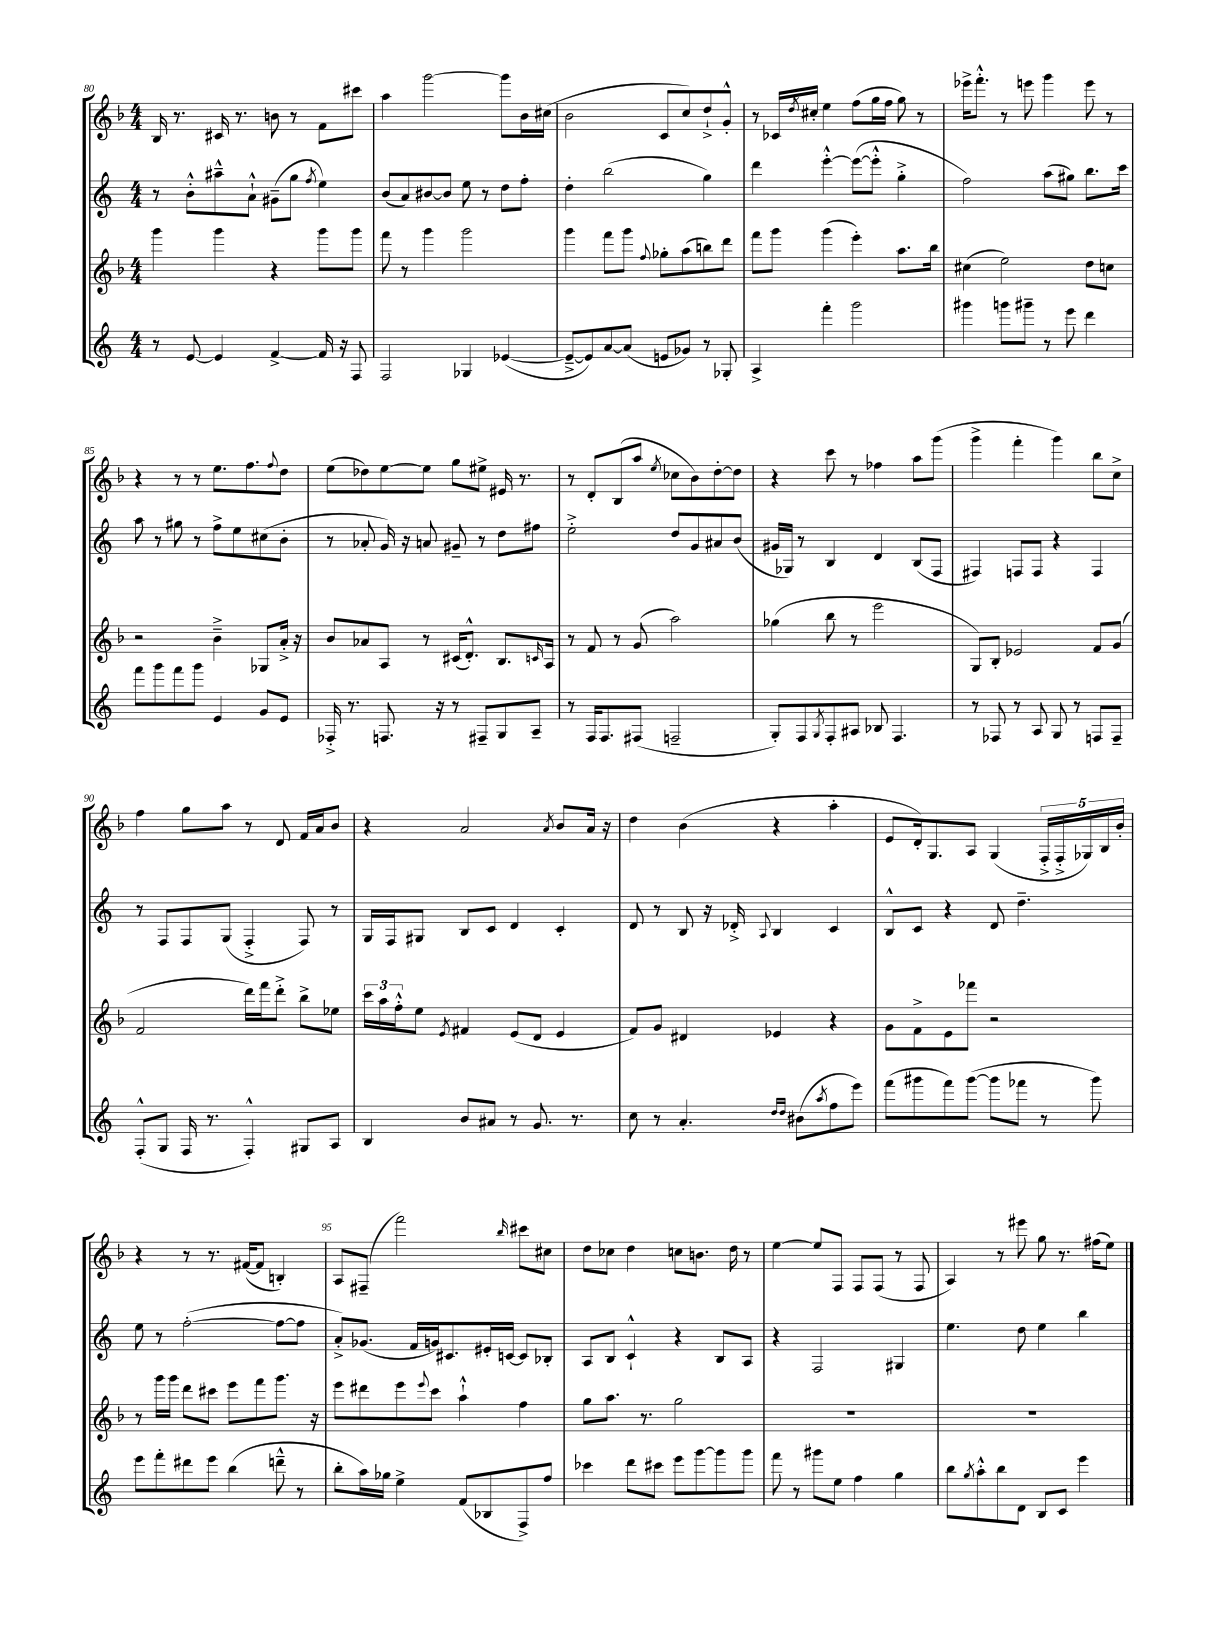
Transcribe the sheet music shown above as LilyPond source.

<<
\new StaffGroup <<
\new Staff = "s0" {
    \clef treble \key f \major \numericTimeSignature \time 4/4
    bes16 r8. cis'16 r8. b'8 r8 f'8 cis'''8 |
    a''4 g'''2~ g'''8 bes'16 cis''16( |
    bes'2 c'8 c''8) d''8-!-> g'8-.-^ |
    r8 ces'16 \acciaccatura { d''8 } cis''16-. e''4 f''8( g''16 f''16 g''8) r8 |
    ees'''16-> f'''8.-.-^ r8 e'''8 g'''4 e'''8 r8 |
    r4 r8 r8 e''8. f''8. \appoggiatura { f''8 } d''8 |
    e''8( des''8) e''8~ e''8 g''8 eis''8-> eis'16 r8. |
    r8 d'8-. bes8( a''8 \acciaccatura { e''8 } ces''8 bes'8) d''8~-. d''8 |
    r4 c'''8 r8 fes''4 a''8 g'''8( |
    g'''4-> f'''4-. g'''4) bes''8 c''8-> |
    f''4 g''8 a''8 r8 d'8 f'16 a'16 bes'8 |
    r4 a'2 \acciaccatura { a'8 } bes'8 a'16 r16 |
    d''4 bes'4( r4 a''4-. |
    e'8 d'16-.) g8. a8 g4( \tuplet 5/4 { f16-.-> f16-.-> ges16) bes16 bes'16-. } |
    r4 r8 r8. fis'16~( fis'8 b4-.) |
    a8 fis8--( f'''2) \grace { bes''16 } cis'''8 cis''8 |
    d''8 ces''8 d''4 c''8 b'8. d''16 r8 |
    e''4~ e''8 f8 f8 f8( r8 f8 |
    a4) r8 eis'''8 g''8 r8. fis''16( e''8) \bar "|." |
}
\new Staff = "s1" {
    \clef treble \key c \major \numericTimeSignature \time 4/4
    r8 b'8-.-^ ais''8---^ a'8-!-^ gis'8--( g''8 \acciaccatura { f''8 } e''4) |
    b'8( a'8) bis'8~ bis'8 e''8 r8 d''8 f''8-. |
    d''4-. b''2( g''4) |
    d'''4 e'''4~-.-^ e'''8~( e'''8-.-^ g''4-.-> |
    f''2) a''8( gis''8) b''8. c'''16 |
    a''8 r8 gis''8 r8 f''8-> e''8 cis''8( b'8-. |
    r8 aes'8-. g'16) r16 a'8 gis'8-- r8 d''8 fis''8 |
    e''2-.-> d''8 g'8 ais'8 b'8( |
    gis'16 ges16) r8 b4 d'4 b8( f8 |
    fis4) f8 f8 r4 f4 |
    r8 f8 f8 g8( f4-.-> f8) r8 |
    g16 f16 gis8 b8 c'8 d'4 c'4-. |
    d'8 r8 b8 r16 des'16-.-> \appoggiatura { a8 } b4 c'4 |
    b8-^ c'8 r4 d'8 d''4.-- |
    e''8 r8 f''2~-.( f''8~ f''8 |
    a'8-.->) ges'8.( f'16 g'16) cis'8. eis'16-. c'16~ c'8 bes8-. |
    a8 b8 c'4-!-^ r4 b8 a8 |
    r4 f2 gis4 |
    e''4. d''8 e''4 b''4 \bar "|." |
}
\new Staff = "s2" {
    \clef treble \key f \major \numericTimeSignature \time 4/4
    g'''4 g'''4 r4 g'''8 g'''8 |
    f'''8 r8 g'''4 g'''2 |
    g'''4 f'''8 g'''8 \appoggiatura { f''8 } ges''8-. a''8( b''8) d'''8 |
    f'''8 g'''8 g'''4( e'''4-.) a''8. bes''16 |
    cis''4( e''2) d''8 c''8 |
    r2 bes'4---> ges8 a'16-.-> r16 |
    bes'8 aes'8 a8 r8 cis'16( d'8.-.-^) bes8. \grace { c'16 } a16 |
    r8 f'8 r8 g'8( a''2) |
    ges''4( bes''8 r8 e'''2 |
    g8) bes8-. ees'2 f'8 g'8( |
    f'2 d'''16) f'''16 d'''8-.-> bes''8-> ees''8 |
    \tuplet 3/2 { c'''16 a''16 f''16-.-^ } e''8 \acciaccatura { e'8 } fis'4 e'8( d'8 e'4 |
    f'8) g'8 dis'4 ees'4 r4 |
    g'8 f'8-> e'8 fes'''8 r2 |
    r8 g'''16 g'''16 d'''8 cis'''8 e'''8 f'''8 g'''8. r16 |
    e'''8 dis'''8 e'''8 \appoggiatura { e'''8 } c'''8 a''4-!-^ f''4 |
    g''8 a''8. r8. g''2 |
    R1 |
    R1 \bar "|." |
}
\new Staff = "s3" {
    \clef treble \key c \major \numericTimeSignature \time 4/4
    r8 e'8~ e'4 f'4~-> f'16 r16 f8 |
    f2 ges4 ees'4~( |
    ees'8~---> ees'8) a'8~ a'8( e'8 ges'8) r8 ges8-. |
    a4-> f'''4-. g'''2 |
    gis'''4 g'''8 gis'''8-- r8 e'''8 d'''4 |
    f'''8 g'''8 f'''8 g'''8 e'4 g'8 e'8 |
    fes16-.-> r8. f8. r16 r8 fis8-- g8 a8-- |
    r8 f16 f8. fis8( f2-- |
    g8-.) f8 \acciaccatura { g8 } f8-. ais8 bes8 f4. |
    r8 fes8 r8 a8 g8 r8 f8 f8-- |
    f8-.-^( g8 f16 r8. f4-.-^) gis8 a8 |
    b4 b'8 ais'8 r8 g'8. r8. |
    c''8 r8 a'4.-. \grace { d''16 d''16 } bis'8( \acciaccatura { a''8 } f''8 e'''8) |
    f'''8( gis'''8 f'''8) gis'''8~( gis'''8 fes'''8 r8 gis'''8) |
    e'''8 f'''8-. dis'''8 e'''8 b''4( d'''8---^ r8 |
    b''8-. a''16) ges''16 e''4-> f'8( bes8 f8->) f''8 |
    ces'''4 d'''8 cis'''8 e'''8 g'''8~ g'''8 g'''8 |
    f'''8 r8 gis'''8 e''8 f''4 g''4 |
    b''8 \acciaccatura { g''8 } a''8-.-^ b''8 d'8 b8 c'8 e'''4 \bar "|." |
}
>>
>>
\layout { \context { \Score currentBarNumber = #80 \override BarNumber.break-visibility = ##(#f #t #t) barNumberVisibility = #(every-nth-bar-number-visible 5) } }
